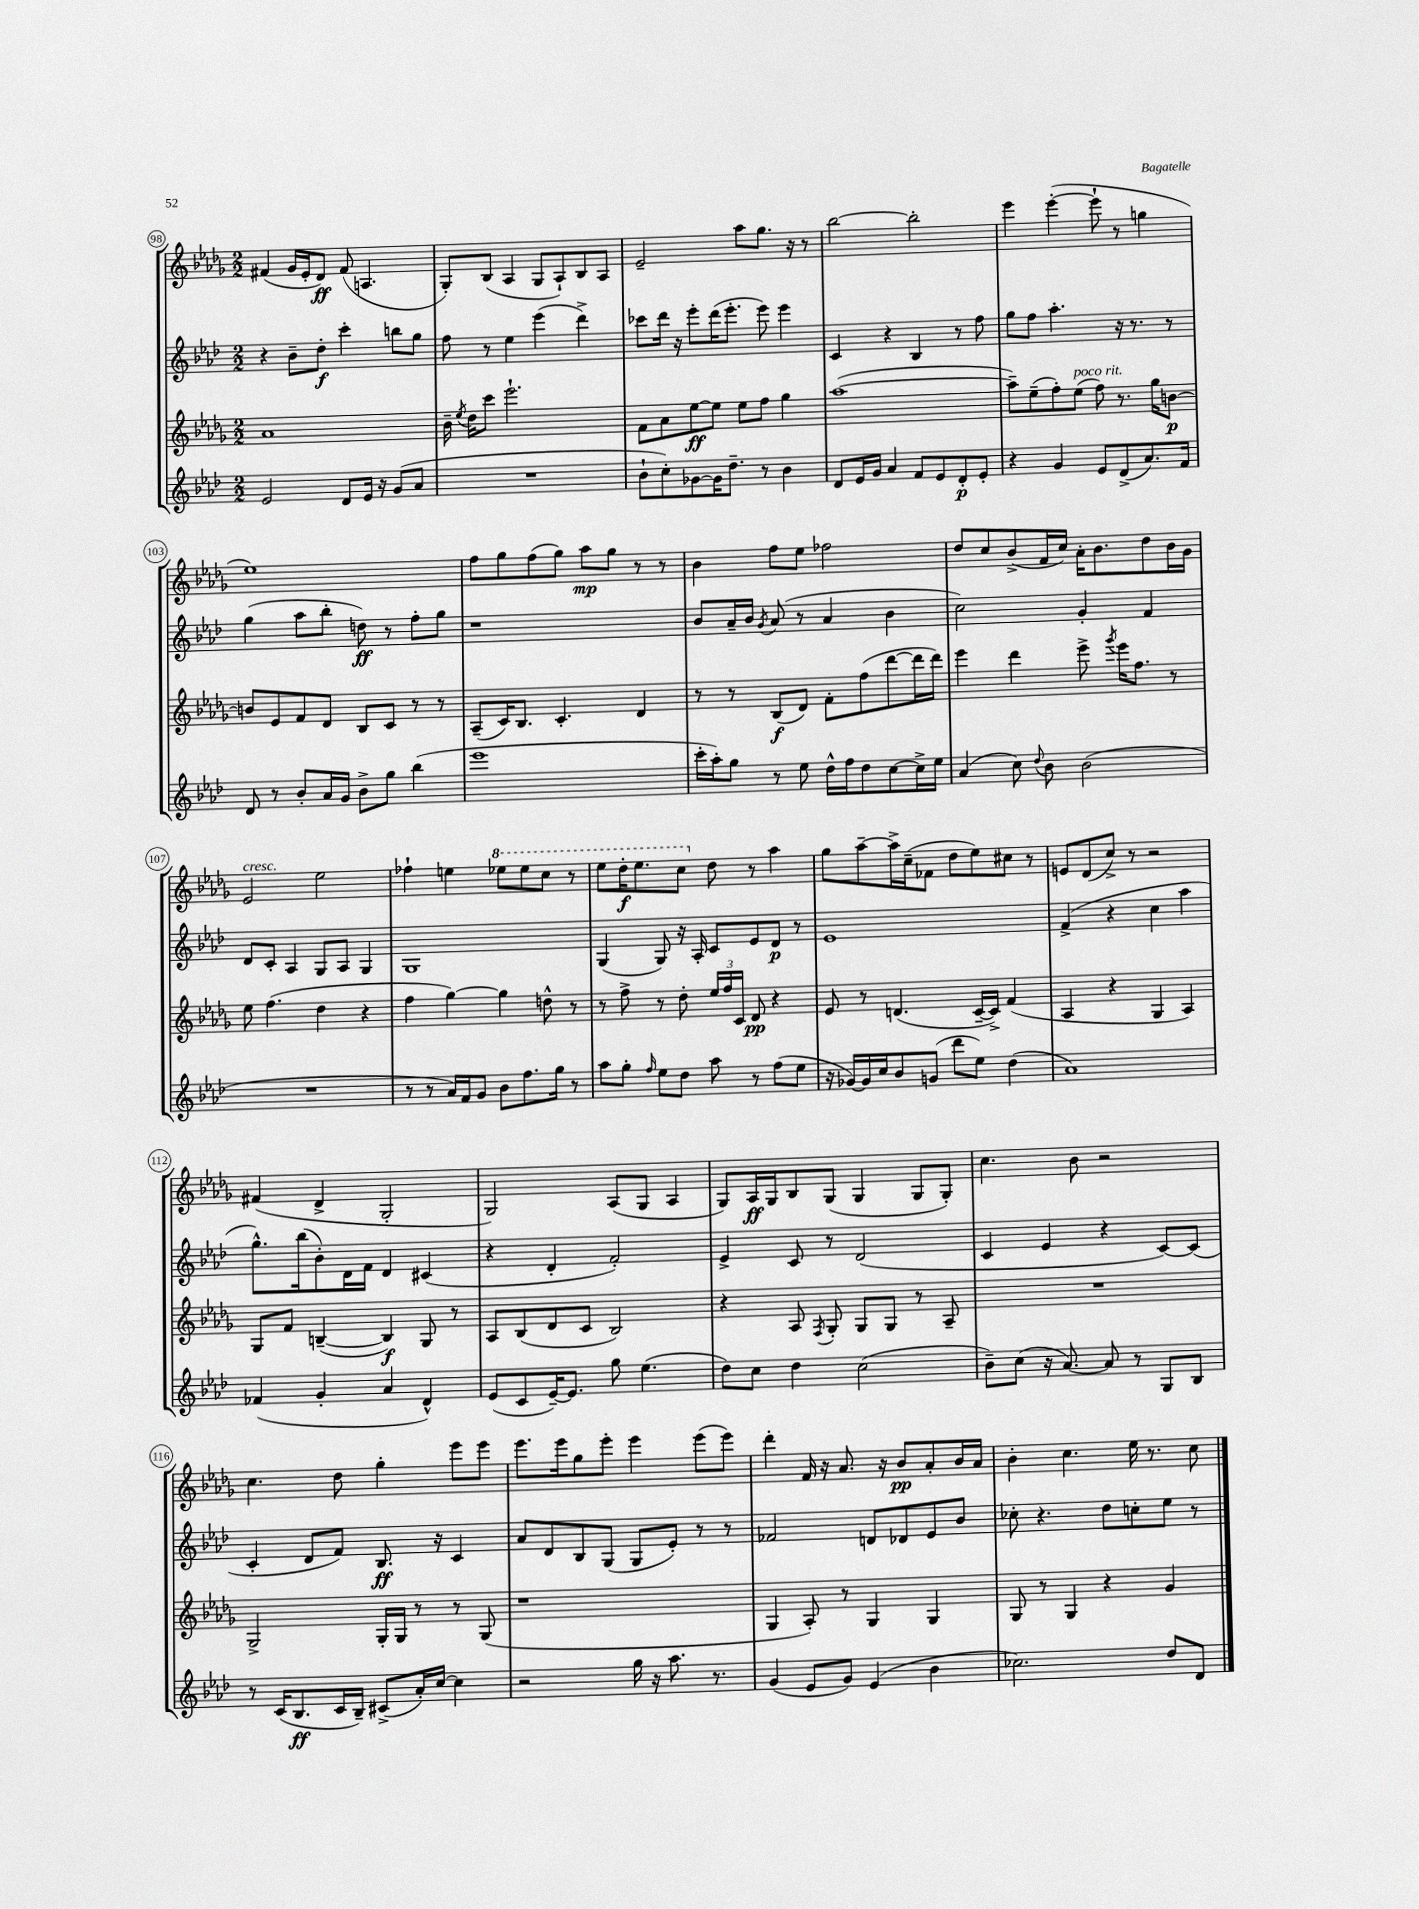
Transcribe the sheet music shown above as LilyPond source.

<<
\new StaffGroup <<
\new Staff = "s0" {
    \clef treble \key des \major \numericTimeSignature \time 2/2
    \autoBeamOff fis'4( ges'16[ ees'16-. des'8]\ff) fis'8( a4. |
    ges8[-.) bes8]( aes4 ges8[ aes8-!) bes8 aes8] |
    ees'2-- aes''8[ ges''8.] r16 r8 |
    bes''2~ bes''2-. |
    ees'''4 ees'''4~-.( ees'''8-! r8 g''4 |
    ees''1) |
    f''8[ ges''8 f''8( ges''8]) aes''8[\mp ges''8] r8 r8 |
    bes'4 f''8[ ees''8] fes''2 |
    des''8[ c''8 bes'8->( f'16 c''16]) aes'16[-. bes'8. des''8 bes'16 ges'16] |
    ees'2^\markup { \italic "cresc." } ees''2 |
    fes''4-! e''4 \ottava #1 ees'''!8[ ees'''8 c'''8] r8 |
    ees'''8[ des'''16-.\f ees'''8. c'''8] \ottava #0 des''8 r8 aes''4 |
    ges''8[ aes''8~-- aes''16-> c''16--( fes'8] des''8[ ees''8) cis''8] r8 |
    e'8[ des'8( c''8]->) r8 r2 |
    fis'4( des'4-> ges2-. |
    ges2) aes8[( ges8] aes4 |
    ges8[) aes16\ff ges16 bes8 ges8]( ges4 ges8[ ges8]-.) |
    c''4. bes'8 r2 |
    c''4. des''8 ges''4-. ees'''8[ ees'''8] |
    ees'''8.[ ees'''16 ges''8 ees'''8]-. ees'''4 ees'''8[( ees'''8]) |
    des'''4-. f'16 r16 aes'8. r16 bes'8[\pp aes'8-. bes'16 aes'16] |
    bes'4-. c''4. ees''16 r8. c''8 \bar "|." |
}
\new Staff = "s1" {
    \clef treble \key aes \major \numericTimeSignature \time 2/2
    \autoBeamOff r4 bes'8[-- des''8]-.\f c'''4-. b''8[ g''8] |
    f''8 r8 ees''4 ees'''4( des'''4->) |
    ces'''8[ des'''16] r16 ees'''8[-. des'''16( ees'''8.]-. ees'''8) ees'''4 |
    c'4 r4 bes4 r8 f''8 |
    g''8[ f''8] aes''4.-. r16 r8. r8 |
    g''4( aes''8[ bes''8]-. d''8\ff) r8 f''8[-. g''8] |
    r1 |
    bes'8[ aes'16-- bes'16] \acciaccatura { g'8 } aes'8( r8 aes'4 bes'4 |
    c''2) g'4-. f'4 |
    des'8[ c'8]-. aes4 g8[ aes8] g4 |
    g1 |
    g4( g8) r16 aes16-. c'8[ ees'8 des'8]\p r8 |
    ees'1 |
    f'4->( r4 c''4 aes''4 |
    g''8.[-^) bes''16( bes'8-.) des'16 f'16] des'4 cis'4( |
    r4 des'4-. f'2-.) |
    ees'4-> c'8 r8 des'2( |
    c'4 ees'4 r4 c'8[~) c'8]( |
    c'4-. des'8[ f'8]) bes8.\ff r16 c'4 |
    aes'8[ des'8 bes8 g8]( g8[ ees'8]-.) r8 r8 |
    fes'2 d'8[ des'8 ees'8 bes'8] |
    ces''8-. r4. des''8[ c''8-. ees''8] r8 \bar "|." |
}
\new Staff = "s2" {
    \clef treble \key des \major \numericTimeSignature \time 2/2
    \autoBeamOff aes'1 |
    bes'16-- \acciaccatura { ees''8 } des''16[ c'''8] ees'''2.-! |
    f'8[ aes'8 ees''8~\ff ees''8] ees''8[ f''8] ges''4 |
    aes''1~( |
    aes''8[--) ees''8--( f''8-.) ees''8]^\markup { \italic "poco rit." }( f''8) r8. ges''16[ b'8]~\p |
    b'8[ ees'8 f'8 des'8] bes8[ c'8] r8 r8 |
    aes8[--( c'16) bes8.] c'4.-. des'4 |
    r8 r8 bes8[\f( des'8]) f'8[-. f''8( des'''8~ des'''16 des'''16]) |
    ees'''4 des'''4 ees'''8-> \acciaccatura { ges'''8 } ees'''16[ f''8.] r8 |
    ees''8 f''4.( des''4 r4 |
    f''4 ges''4~) ges''4 d''8-^ r8 |
    r8 f''8-> r8 des''8-. \tuplet 3/2 { ees''16[ f''16 c'16] } des'8\pp r4 |
    ees'8 r8 d'4.( c'16[~-- c'16]->) f'4( |
    aes4 r4 ges4 aes4) |
    ges8[ f'8] b4~--( b4\f) ges8 r8 |
    aes8[ bes8( des'8 c'8] bes2) |
    r4 aes8 \acciaccatura { f8 } ges8-. ges8[ ges8] r8 aes8-- |
    R1 |
    ges2-> ges16[-. ges16] r8 r8 ges8( |
    r1 |
    ges4 aes8-.) r8 ges4 ges4 |
    ges8 r8 ges4 r4 ges'4 \bar "|." |
}
\new Staff = "s3" {
    \clef treble \key aes \major \numericTimeSignature \time 2/2
    \autoBeamOff ees'2 des'8[ ees'16] r16 g'8[( aes'8] |
    R1 |
    bes'8[-! c''8-.) ges'8~ ges'16 des''8.]-- r8 bes'4 |
    des'8[ ees'16 g'16] aes'4 f'8[ ees'8 des'8-.\p ees'8]-. |
    r4 g'4 ees'8[ des'8->( aes'8.) f'16] |
    des'8 r8 bes'8[-. aes'16 g'16] bes'8[-> g''8] bes''4( |
    ees'''1 |
    c'''16[-. aes''16-.) g''8] r8 ees''8 des''16[-^ f''16 des''8 c''8~ c''16-> ees''16] |
    aes'4( c''8) \appoggiatura { des''8 } bes'8 bes'2( |
    R1 |
    r8 r8 aes'16[) f'16 g'8] bes'8[ f''8. g''16] r8 |
    aes''8[ g''8]-. \grace { f''16 } ees''8[ des''8] aes''8 r8 f''8[( ees''8] |
    r16 ges'16[~) ges'16 c''16 bes'8 g'8]( des'''8[ ees''8]) des''4( |
    aes'1) |
    fes'4( g'4-. aes'4 des'4-^) |
    ees'8[( c'8 ees'16~--) ees'8.] g''8 ees''4.( |
    des''8[) c''8] des''4 c''2( |
    bes'8[--) c''8]( r16 aes'8.~) aes'8 r8 g8[ bes8] |
    r8 c'16[( bes8.\ff c'16 bes16]--) cis'8[->( aes'16-.) c''16]~ c''4 |
    r2 g''16 r16 aes''8. r8. |
    g'4( ees'8[ g'8]) ees'4( bes'4 |
    ces''2.) des''8[ des'8] \bar "|." |
}
>>
>>
\layout { \context { \Score currentBarNumber = #98 \override BarNumber.stencil = #(make-stencil-circler 0.1 0.3 ly:text-interface::print) } }
